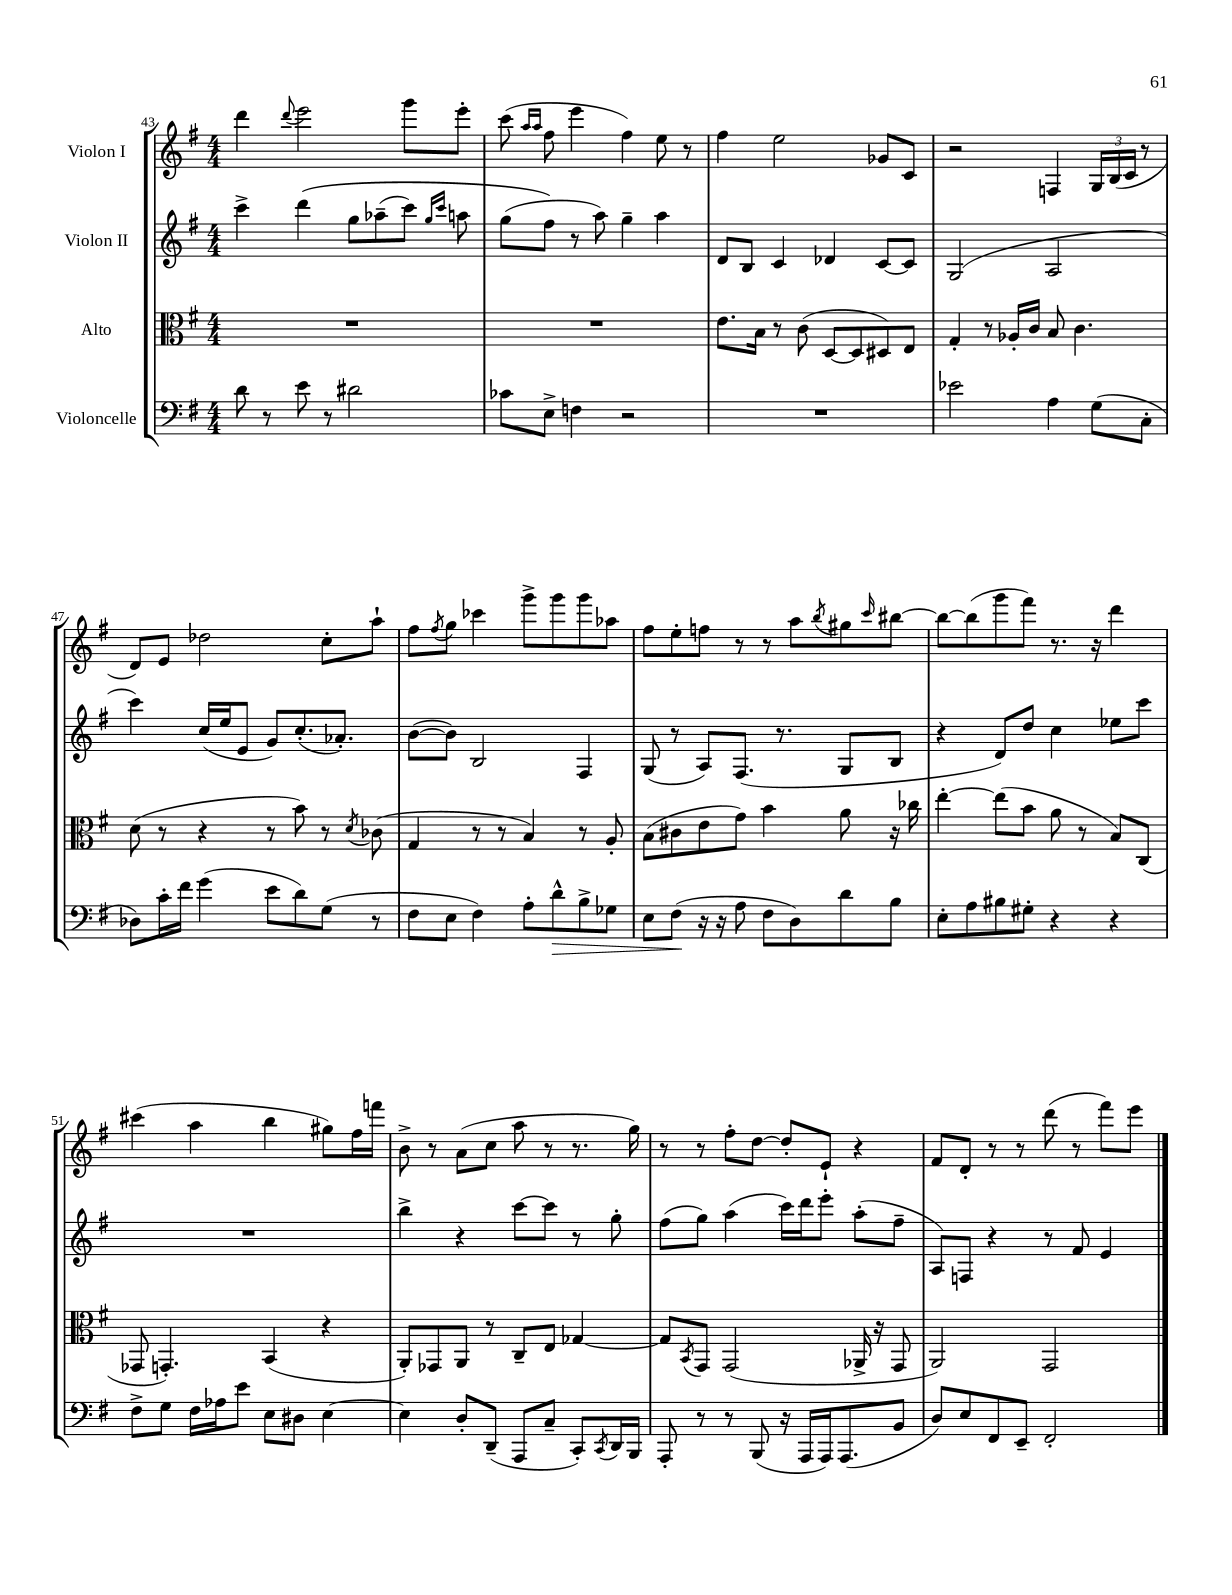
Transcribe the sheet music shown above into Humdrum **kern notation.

**kern	**kern	**kern	**kern
*staff4	*staff3	*staff2	*staff1
*clefF4	*clefC3	*clefG2	*clefG2
*k[f#]	*k[f#]	*k[f#]	*k[f#]
*M4/4	*M4/4	*M4/4	*M4/4
8d	1r	4ccc^	4ddd
8r	.	.	.
.	.	.	8qqddd
8e	.	&(4ddd	2eee
8r	.	.	.
2d#	.	8gg	.
.	.	(8aa-~	.
.	.	8ccc)	8ggg
.	.	16qqgg	.
.	.	16qqccc	.
.	.	8aa	8eee'
=	=	=	=
8c-	1r	(8gg	(8ccc
.	.	.	16qqaa
.	.	.	16qqaa
8E^	.	8ff#&)	8ff#
4F	.	8r	4eee
.	.	8aa)	.
2r	.	4gg~	4ff#)
.	.	4aa	8ee
.	.	.	8r
=	=	=	=
1r	8.e	8d	4ff#
.	.	8B	.
.	16B	.	.
.	8r	4c	2ee
.	(8c	.	.
.	[8D	4d-	.
.	8D]	.	.
.	8D#)	[8c	8g-
.	8E	8c]	8c
=	=	=	=
2e-	4G'	(2G	2r
.	8r	.	.
.	16A-'	.	.
.	16c	.	.
4A	8B	2A	4F
.	4.c	.	.
(8G	.	.	24G
.	.	.	(24B
.	.	.	24c
8C'	.	.	8r
=	=	=	=
8D-)	(8d	4ccc)	8d)
16c'	8r	.	8e
16f#	.	.	.
(4g	4r	(16cc	2dd-
.	.	16ee	.
.	.	8e	.
8e	8r	8g)	.
8d)	8b)	(8.cc'	.
(8G	8r	.	8cc'
.	.	8.a-')	.
.	8qd	.	.
8r	(8c-	.	8aa`
=	=	=	=
8F#	4G	([8b	8ff#
.	.	.	8qff#
8E	.	8b])	8gg
4F#)	8r	2B	4ccc-
.	8r	.	.
8A'	4B)	.	8ggg^
8d^^	.	.	8ggg
8B^	8r	4F#	8ggg
8G-	8A'	.	8aa-
=	=	=	=
8E	(8B	(8G	8ff#
(8F#	8c#	8r	8ee'
16r	8e	8A)	8ff
16r	.	.	.
8A	8g)	(8.F#	8r
8F#	4b	.	8r
.	.	8.r	.
8D)	.	.	8aa
.	.	.	8qbb
8d	8a	8G	8gg#
.	.	.	16qqccc
8B	16r	8B	[8bb#
.	16cc-	.	.
=	=	=	=
8E'	[4ee'	4r	8bb#_
8A	.	.	(8bb#]
8B#	(8ee]	8d)	8ggg
8G#'	8b	8dd	8fff#)
4r	8a	4cc	8.r
.	8r	.	.
.	.	.	16r
4r	8B)	8ee-	4ddd
.	(8C	8ccc	.
=	=	=	=
8F#^	8GG-	1r	(4ccc#
8G	4.GG')	.	.
16F#	.	.	4aa
16A-	.	.	.
8e	.	.	.
8E	(4BB	.	4bb
8D#	.	.	.
[4E	4r	.	8gg#)
.	.	.	16ff#
.	.	.	16fff
=	=	=	=
4E]	8AA')	4bb^	8b^
.	8GG-	.	8r
8D'	8AA	4r	(8a
(8DD~	8r	.	8cc
8AAA	8C~	[8ccc	8aa
8C~	8E	8ccc]	8r
8CC')	[4G-	8r	8.r
8qCC	.	.	.
16DD	.	8gg'	.
16BBB	.	.	16gg)
=	=	=	=
8AAA'	8G-]	(8ff#	8r
.	8qBB	.	.
8r	8GG	8gg)	8r
8r	(2GG	(4aa	8ff#'
(8BBB	.	.	[8dd
16r	.	16ccc)	8dd']
16AAA	.	16ddd	.
16AAA)	.	8eee'	8e`
(8.AAA	.	.	.
.	16AA-^	(8aa'	4r
.	16r	.	.
8BB	8GG	8ff#~	.
=	=	=	=
8D)	2AA)	8A)	8f#
8E	.	8F	8d'
8FF#	.	4r	8r
8EE~	.	.	8r
2FF#'	2GG	8r	(8ddd
.	.	8f#	8r
.	.	4e	8fff#)
.	.	.	8eee
==	==	==	==
*-	*-	*-	*-
